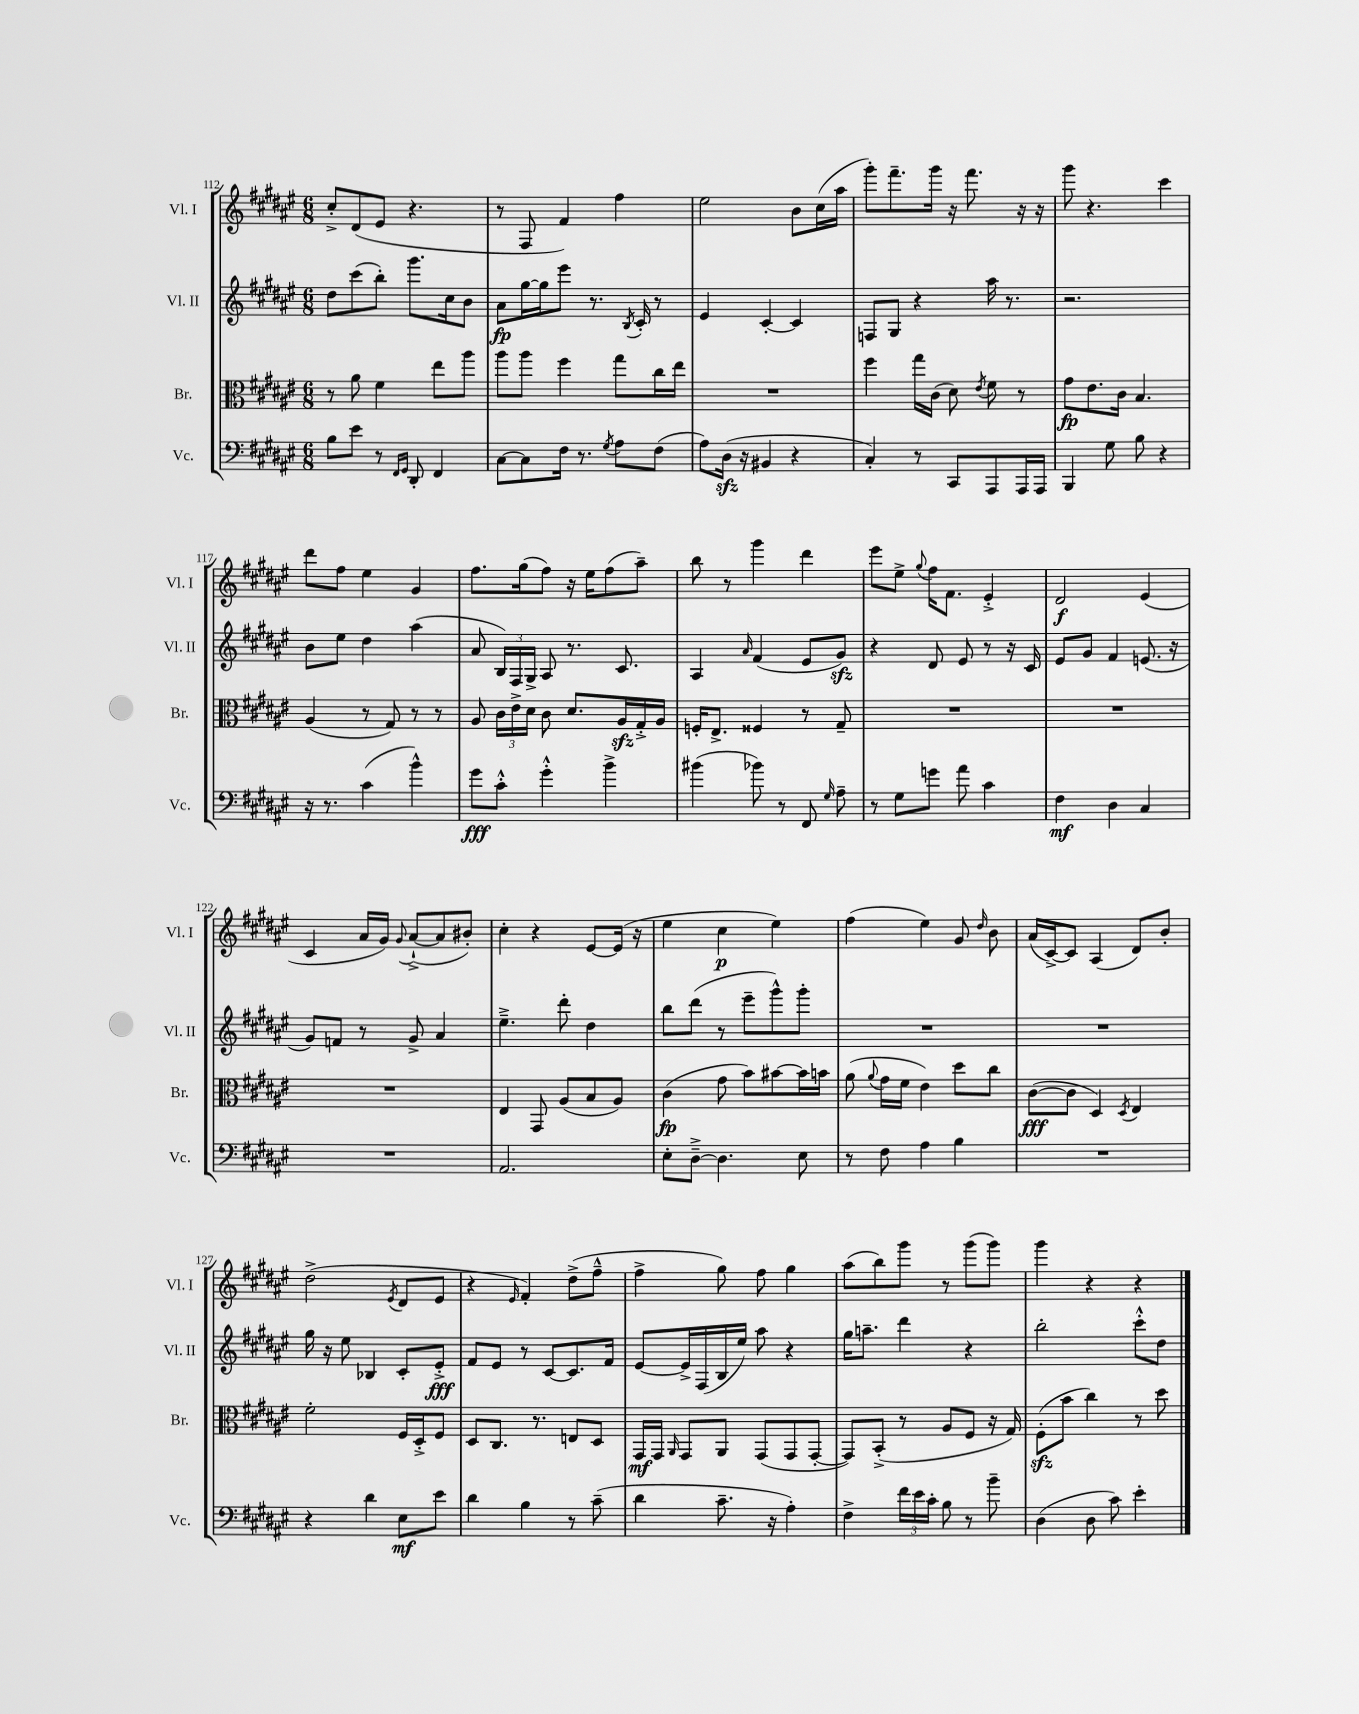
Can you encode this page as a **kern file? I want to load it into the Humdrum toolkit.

**kern	**kern	**kern	**kern
*staff4	*staff3	*staff2	*staff1
*clefF4	*clefC3	*clefG2	*clefG2
*k[f#c#g#d#a#e#]	*k[f#c#g#d#a#e#]	*k[f#c#g#d#a#e#]	*k[f#c#g#d#a#e#]
*M6/8	*M6/8	*M6/8	*M6/8
8B	8r	8dd#	8cc#'^
8e#	8a#	(8ccc#	(8d#
8r	4f#	8bb')	8e#
16qqFF#	.	.	.
16qqGG#	.	.	.
8DD#'	.	8.ggg#	4.r
4FF#	8ee#	.	.
.	.	16cc#	.
.	8aa#	8b	.
=	=	=	=
[8C#	8aa#	8a#	8r
8C#]	8aa#	[16gg#	8F#
.	.	16gg#]	.
16F#	4ff#	8eee#	4f#)
8.r	.	.	.
.	.	8.r	.
8qG#	.	.	.
8A#	8gg#	.	4ff#
.	.	8qB	.
.	.	16c#'	.
(8F#	16cc#	8r	.
.	16ee#	.	.
=	=	=	=
8A#)	2.r	4e#	2ee#
(16D#	.	.	.
16r	.	.	.
4BB#	.	[4c#'	.
4r	.	4c#]	8b
.	.	.	(16cc#
.	.	.	16aa#
=	=	=	=
4C#')	4ff#	8F	8ggg#')
.	.	8G#	8.fff#~
8r	16gg#	4r	.
.	(16c#	.	16ggg#
8CC#	8d#)	.	16r
.	.	.	8.fff#
.	8qe#	.	.
8AAA#	8f#	16aa#	.
.	.	8.r	.
16AAA#	8r	.	16r
16AAA#	.	.	16r
=	=	=	=
4BBB	8g#	2.r	8ggg#
.	8.e#	.	4.r
8G#	.	.	.
.	16c#	.	.
8B	4.B	.	.
4r	.	.	4ccc#
=	=	=	=
16r	(4A#	8b	8ddd#
8.r	.	.	.
.	.	8ee#	8ff#
(4c#	8r	4dd#	4ee#
.	8G#)	.	.
4b^^)	8r	(4aa#	4g#
.	8r	.	.
=	=	=	=
8g#	8A#	8a#	8.ff#
8c#'^^	24c#	24B)	.
.	24e#^	24F#	.
.	.	.	(16gg#
.	24d#	24G#^	.
4g#'^^	8c#	8A#	8ff#)
.	8.d#	8.r	16r
.	.	.	16ee#
4b^	.	.	(8ff#
.	16A#	8.c#	.
.	16G#'^	.	8aa#~)
.	16A#	.	.
=	=	=	=
(4b#	16F'	4A#	8bb
.	8.E#^	.	.
.	.	.	8r
.	.	16qqa#	.
8b-)	4F##	(4f#	4ggg#
8r	.	.	.
8FF#	8r	8e#	4ddd#
16qqG#	.	.	.
8A#~	8G#~	8g#)	.
=	=	=	=
8r	2.r	4r	8eee#
8G#	.	.	8ee#^
.	.	.	8qqgg#
8g	.	8d#	16ff#
.	.	.	8.f#
8a#	.	8e#	.
4c#	.	8r	4e#'^
.	.	16r	.
.	.	16c#	.
=	=	=	=
4F#	2.r	8e#	2d#
.	.	8g#	.
4D#	.	4f#	.
4C#	.	(8.e	(4e#
.	.	16r	.
=	=	=	=
2.r	2.r	8g#)	4c#
.	.	8f	.
.	.	8r	16a#
.	.	.	16g#)
.	.	.	8qqg#
.	.	8g#^	([8a#`^
.	.	4a#	8a#]
.	.	.	8b#')
=	=	=	=
2.AA#	4E#	4.ee#~^	4cc#'
.	8GG#	.	4r
.	(8A#	8ddd#'	.
.	8B	4dd#	[8e#
.	8A#)	.	(16e#]
.	.	.	16r
=	=	=	=
8E#'	(4c#	8bb	4ee#
[8D#~^	.	(8ddd#	.
4.D#]	8g#	8r	4cc#
.	8b)	8eee#~	.
.	[8b#	8ggg#^^)	4ee#)
8E#	16b#]	8ggg#'	.
.	16b	.	.
=	=	=	=
8r	(8a#	2.r	(4ff#
.	8qqa#	.	.
8F#	16g#	.	.
.	16f#	.	.
4A#	4e#)	.	4ee#)
4B	8dd#	.	8g#
.	.	.	16qqdd#
.	8cc#	.	8b
=	=	=	=
2.r	([8c#	2.r	(16a#
.	.	.	[16c#^)
.	8c#]	.	8c#]
.	4D#)	.	(4A#
.	8qD#	.	.
.	4E#	.	8d#)
.	.	.	8b'
=	=	=	=
4r	2f#'	16gg#	(2dd#^
.	.	16r	.
.	.	8ee#	.
4d#	.	4B-	.
.	.	.	8qe#
8E#	16F#	8c#'	8d#
.	16D#'^	.	.
8e#	8F#	8e#'^	8e#
=	=	=	=
4d#	8D#	8f#	4r
.	8.C#	8e#	.
.	.	.	16qqe#
4B	.	8r	4f#')
.	8.r	.	.
.	.	[8c#	.
8r	8E	8.c#]	(8dd#^
(8c#~	8D#	.	8ff#~^^
.	.	16f#	.
=	=	=	=
4d#	16GG#	[8e#	4ff#^
.	16GG#	.	.
.	16qqAA#	.	.
.	8GG#	16e#^]	.
.	.	(16F#	.
8.c#~	8AA#	16B	8gg#)
.	.	16ee#)	.
.	(8GG#	8aa#	8ff#
16r	.	.	.
4A#')	8GG#	4r	4gg#
.	[8GG#'	.	.
=	=	=	=
4F#^	8GG#])	16gg#	(8aa#
.	.	8.aa~	.
.	(8BB'^	.	8bb)
24f#	8r	4ddd#	8ggg#
24e#	.	.	.
24c#'	.	.	.
8B	8A#	.	8r
8r	8F#	4r	(8ggg#
8b~	16r	.	8ggg#)
.	16G#)	.	.
=	=	=	=
(4D#	(8F#'	2bb'	4ggg#
.	8b	.	.
8D#	4cc#)	.	4r
8c#)	.	.	.
4e#'	8r	8ccc#'^^	4r
.	8dd#	8dd#	.
==	==	==	==
*-	*-	*-	*-
